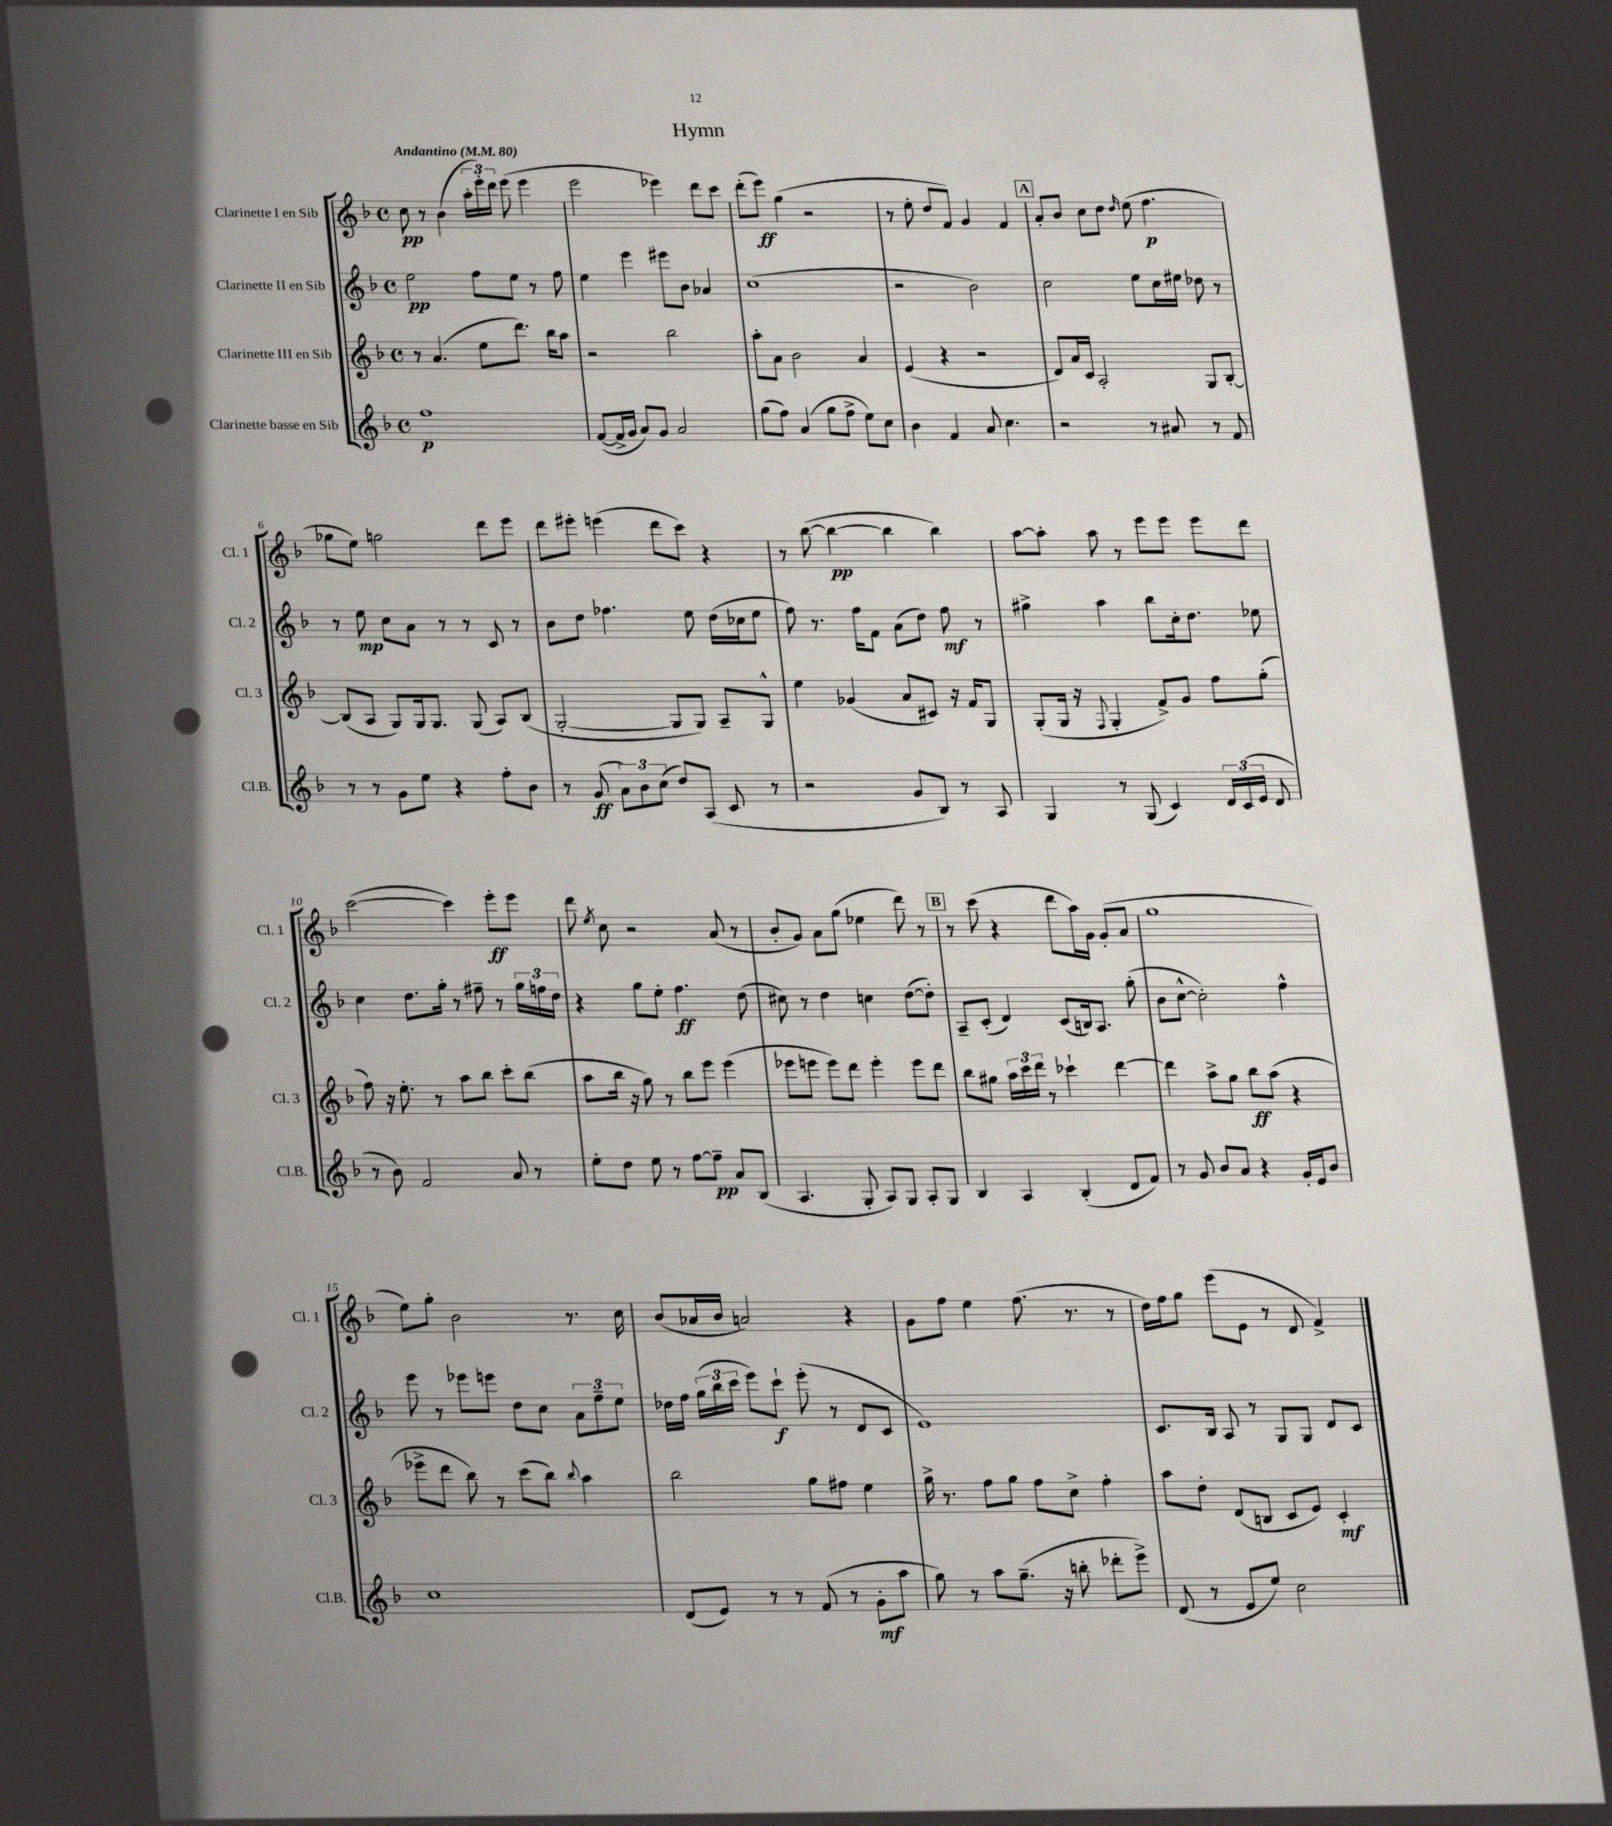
\header { title = "Hymn" }
<<
\new StaffGroup <<
\new Staff = "s0" \with { instrumentName = "Clarinette I en Sib" shortInstrumentName = "Cl. 1" } {
    \clef treble \key f \major \defaultTimeSignature \time 4/4 \tempo "Andantino" 4 = 80
    \autoBeamOff c''8\pp r8 bes'4( \tuplet 3/2 { a''16[-. e'''16-.) d'''16] } e'''8( e'''4 |
    e'''2 ees'''4) d'''8[ c'''8] |
    d'''8[-.( e'''8]\ff) g''4( r2 |
    r8 e''8-. d''8[ f'8]) g'4 f'4 |
    \mark \markup { \box "A" } a'8[-. bes'8] c''8[ d''8] \grace { d''16 } e''8( f''4.\p |
    ges''8[ e''8]) g''2 d'''8[ e'''8] |
    d'''8[ eis'''8]-. e'''4( d'''8[ c'''8]) r4 |
    r8 bes''8~( bes''4~\pp bes''4 bes''4) |
    a''8[~ a''8]-. a''8 r8 e'''8[ e'''8] e'''8[ d'''8] |
    c'''2~( c'''4) e'''8[-.\ff e'''8] |
    d'''8 \acciaccatura { e''8 } c''8 r2 a'8( r8 |
    bes'8[-. g'8]) a'8[ g''8]( ees''4 d'''8) r8 |
    \mark \markup { \box "B" } r8 c'''8( r4 d'''8[ a''16) g'16] g'8[-.( a'8] |
    g''1 |
    e''8[) g''8]-. bes'2 r8. c''16 |
    bes'8[( aes'16 bes'16] a'2) r4 |
    g'8[ f''8] e''4 f''8.( r8. r8 |
    d''16[) f''16 g''8] e'''8[( e'8] r8 d'8 f'4->) \bar "|." |
}
\new Staff = "s1" \with { instrumentName = "Clarinette II en Sib" shortInstrumentName = "Cl. 2" } {
    \clef treble \key f \major \defaultTimeSignature \time 4/4
    \autoBeamOff e''2\pp f''8[ e''8] r8 f''8 |
    e''4 e'''4 eis'''8[ bes'8] aes'4 |
    c''1( |
    r2 bes'2) |
    \mark \markup { \box "A" } c''2 e''8[ c''16 eis''16] des''8 r8 |
    r8 e''8\mp c''8[ a'8] r8 r8 c'8 r8 |
    bes'8[ d''8] fes''4. e''8 d''16[( ces''16 e''8] |
    f''8) r8. f''16[ f'8] a'8[( d''8]) f''8\mf r8 |
    gis''4-> a''4 bes''8[ c''16-. d''8.] ees''8 |
    c''4 d''8.[ g''16]-. r8 fis''8-- r8 \tuplet 3/2 { g''16[ f''16 d''16] } |
    r4 g''8[ e''8]-. f''4.\ff d''8( |
    cis''8) r8 d''4 c''4 d''8[~( d''8]-.) |
    \mark \markup { \box "B" } a8[-- c'8]-.( d'4) c'8[( b16) a8.] g''8-.( |
    bes'8[ c''8]~-^ c''2-.) f''4-^ |
    e'''8 r8 ees'''8[ e'''8] d''8[ c''8] \tuplet 3/2 { a'8[ f''8-- e''8] } |
    des''16[ f''16] \tuplet 3/2 { g''16[( bes''16 c'''16] } e'''8[) c'''8]-!\f e'''8-.( r8 d'8[ c'8] |
    e'1) |
    c'8.[ bes16] a8 r8 g8[ g8] d'8[ c'8] \bar "|." |
}
\new Staff = "s2" \with { instrumentName = "Clarinette III en Sib" shortInstrumentName = "Cl. 3" } {
    \clef treble \key f \major \defaultTimeSignature \time 4/4
    \autoBeamOff r8 a'4.( e''8[ d'''8.]) bes''16[ a''8] |
    r2 bes''2 |
    a''8[-. a'8] bes'2 a'4 |
    e'4( r4 r2 |
    \mark \markup { \box "A" } d'8[) a'16 c'16] a2-. g8[ bes8]~-. |
    bes8[( a8] g8[) g16 g8.] g8( a8[) bes8]( |
    g2~-. g8[ g8]) a8[-- g8]-^ |
    e''4 ges'4( a'8[ cis'8]) r16 f'16[ g8] |
    g8[-.( g16] r16 \appoggiatura { f8 } g4-. f'8[->) g'8] f''8[ g''8]-.( |
    f''8) r16 e''8.-. r8 a''8[ bes''8] c'''8[-. bes''8]( |
    a''8[ bes''16] r16 g''8) r8 bes''8[ e'''8] e'''4( |
    ees'''8[ e'''8] e'''8[) d'''8] e'''4-. e'''8[ d'''8] |
    \mark \markup { \box "B" } bes''8[ gis''8] \tuplet 3/2 { a''16[ c'''16 d'''16] } r8 ces'''4-! d'''4~ |
    d'''4 a''8[-> g''8] bes''8[\ff a''8]( r4 |
    ees'''8[-> d'''8] bes''8) r8 c'''8[( bes''8]) \appoggiatura { bes''8 } a''4 |
    bes''2 g''8[ fis''8] e''4 |
    g''16-> r8. f''8[ g''8] f''8[ c''8]-> f''4-. |
    a''8[ d''8]-. d'8[( b8] c'8[ e'8]) c'4-.\mf \bar "|." |
}
\new Staff = "s3" \with { instrumentName = "Clarinette basse en Sib" shortInstrumentName = "Cl.B." } {
    \clef treble \key f \major \defaultTimeSignature \time 4/4
    \autoBeamOff f''1\p |
    f'8[~( f'16-> g'16] a'8[) g'8] a'2 |
    g''8[( f''8]) a'4( g''8[ f''8]-> e''8[) c''8] |
    bes'4 f'4 a'8 c''4. |
    \mark \markup { \box "A" } r2 r8 ais'8 r8 f'8 |
    r8 r8 g'8[ e''8] r4 f''8[-. bes'8] |
    r8 g'8\ff( \tuplet 3/2 { a'8[) bes'8 c''8]( } d''8[) a8]( c'8 r8 |
    r2 g'8[ bes8]) r8 a8 |
    g4 r8 g8( c'4) \tuplet 3/2 { d'16[ c'16( e'16] } d'8 |
    r8 bes'8) f'2 a'8 r8 |
    e''8[-. d''8] e''8 r8 f''8[~ f''8]--\pp a'8[ bes8]( |
    a4. g8-. a8[) g8] a8[-. g8] |
    \mark \markup { \box "B" } bes4 a4 bes4-.( d'8[ f'8]) |
    r8 g'8 bes'8[ a'8] r4 g'16[-. e'16 bes'8] |
    c''1 |
    d'8[( e'8]) r8 r8 f'8( r8 g'8[-.\mf a''8] |
    g''8) r8 a''8[ g''8.]--( r16 b''8-. des'''8[-. e'''8]->) |
    d'8( r8 e'8[ e''8]) c''2 \bar "|." |
}
>>
>>
